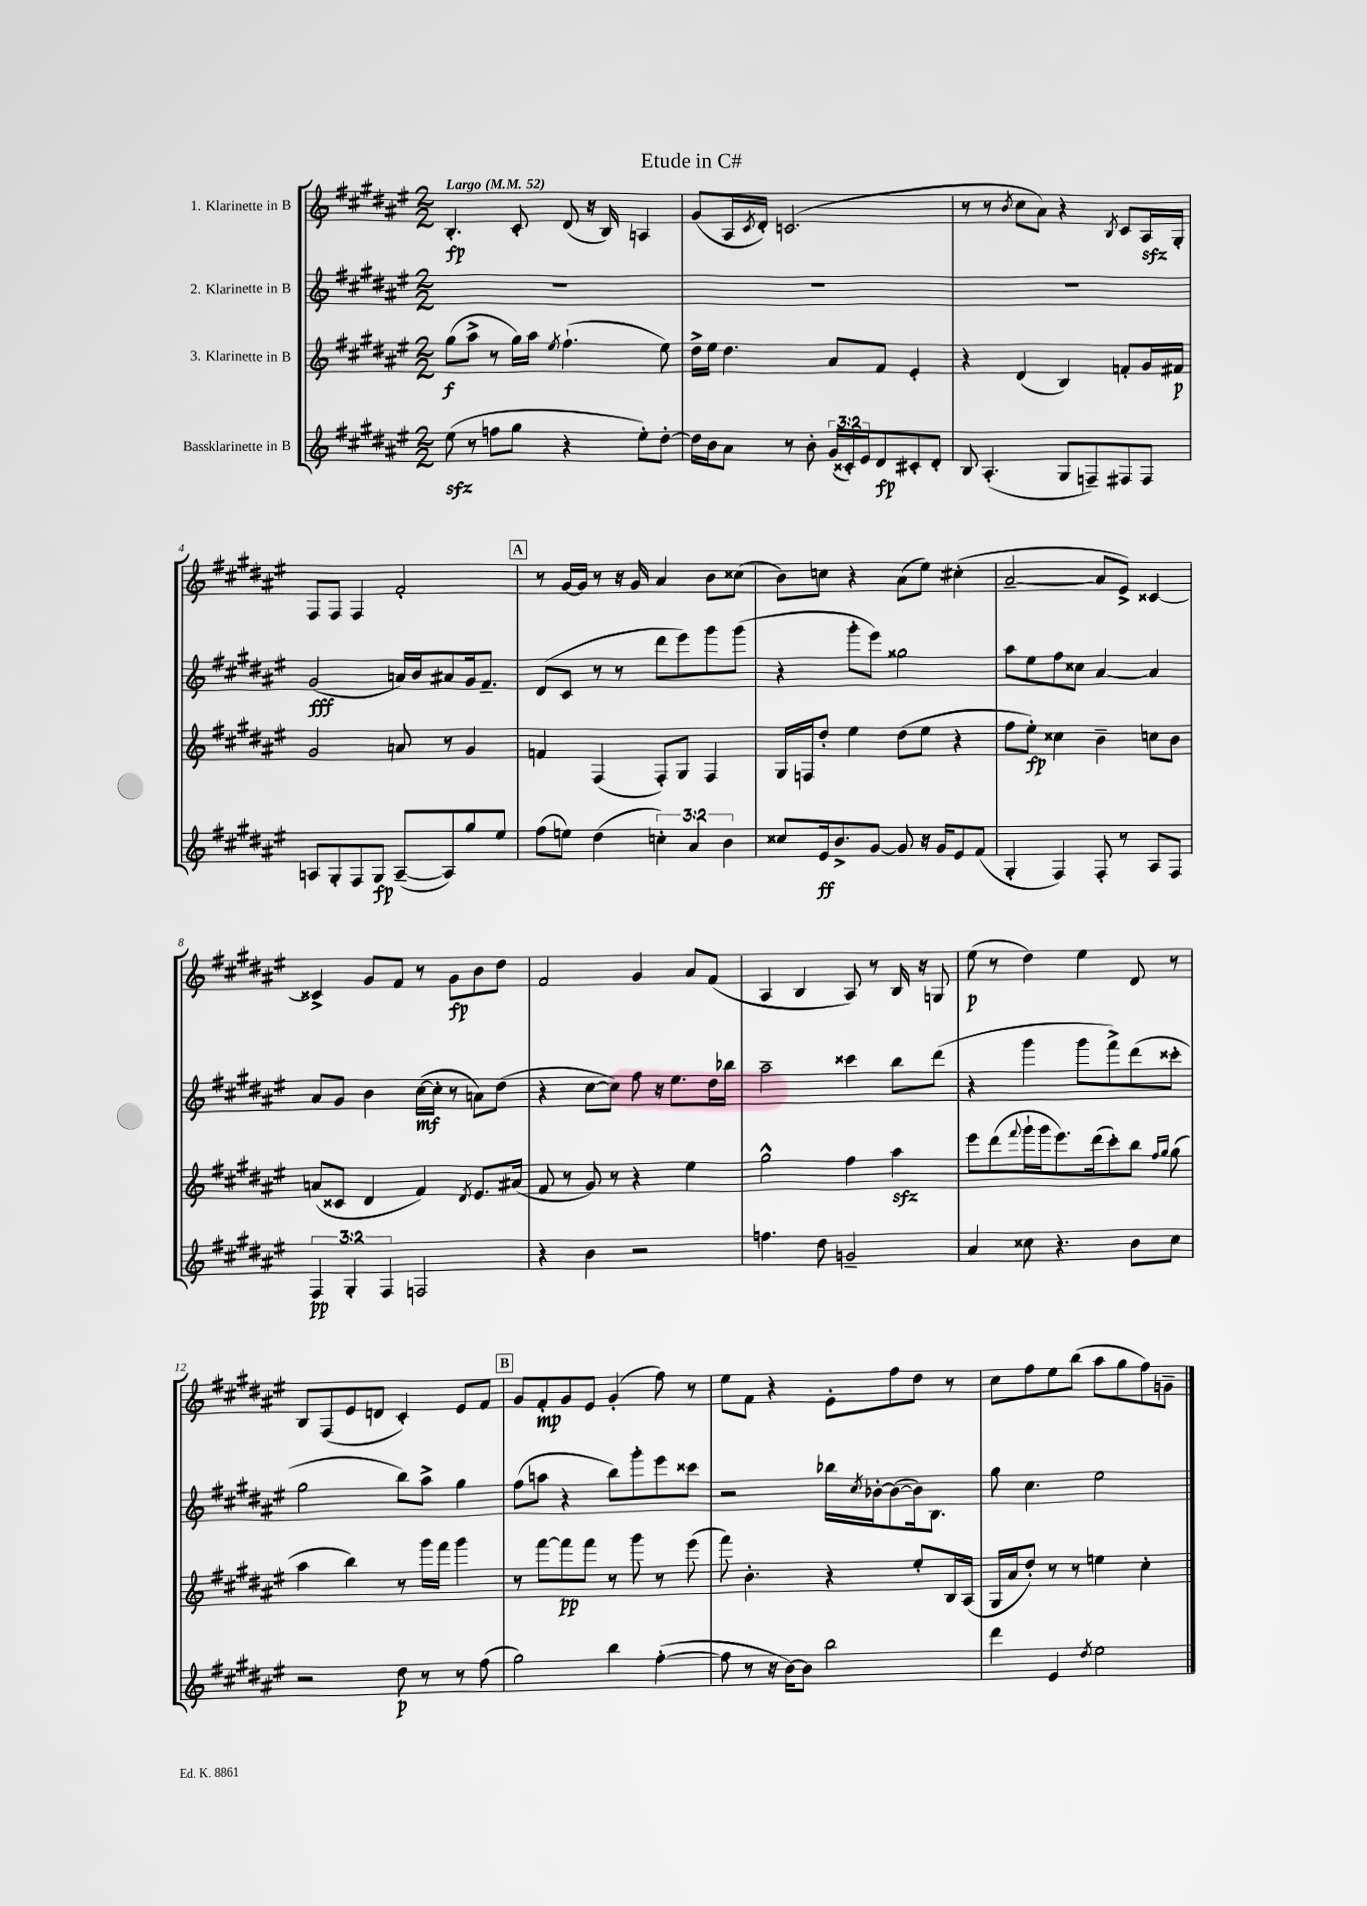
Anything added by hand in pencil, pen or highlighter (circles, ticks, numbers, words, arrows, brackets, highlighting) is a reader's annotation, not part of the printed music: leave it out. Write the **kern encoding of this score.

**kern	**kern	**kern	**kern
*staff4	*staff3	*staff2	*staff1
*clefG2	*clefG2	*clefG2	*clefG2
*k[f#c#g#d#a#e#]	*k[f#c#g#d#a#e#]	*k[f#c#g#d#a#e#]	*k[f#c#g#d#a#e#]
*M2/2	*M2/2	*M2/2	*M2/2
*MM52	*MM52	*MM52	*MM52
(8ee#	(8gg#	1r	4.B'
8r	8aa#^	.	.
8ff	8r	.	.
8gg#	16gg#)	.	8c#'
.	16aa#	.	.
.	8qee#	.	.
4r	(4.ff#`	.	(8d#
.	.	.	16r
.	.	.	16B)
8ee#')	.	.	4A
[8dd#'	8ee#)	.	.
=	=	=	=
16dd#]	16dd#^	1r	(8g#
16b	16ee#	.	.
8a#	4.dd#	.	16A#
.	.	.	8qc#
.	.	.	16d#')
8r	.	.	(2.c
8b'	.	.	.
(24g#	8a#	.	.
24c##')	.	.	.
24e#	.	.	.
8d#	8f#	.	.
8c#'	4e#'	.	.
8d#'	.	.	.
=	=	=	=
8B	4r	1r	8r
(4.A#'	.	.	8r
.	.	.	8qb
.	(4d#	.	8cc#
.	.	.	8a#)
8G#	4B)	.	4r
8F~)	.	.	.
.	.	.	8qB
8F#	8f'	.	8c#
8F#	16g#	.	16A#
.	16f#	.	16G#'
=	=	=	=
8A	2g#	(2g#	8F#
8G#'	.	.	8F#
8F#	.	.	4F#
8G#	.	.	.
([8A~	8a	16a)	2f#'
.	.	16b	.
8A])	8r	8a#	.
8gg#	4g#	16g#	.
.	.	8.f#~	.
8ee#	.	.	.
=	=	=	=
(8ff#	4f	(8d#	8r
8ee)	.	8c#	[16g#
.	.	.	16g#]
(4dd#	(4F#	8r	8r
.	.	8r	16r
.	.	.	16g#
6cc')	8F#')	8ddd#	4a#
.	8G#	8eee#)	.
6a#	.	.	.
.	4F#	8ggg#	8b
6b	.	.	.
.	.	(8ggg#	(8cc##
=	=	=	=
8cc##	16G#	4r	8b)
.	16F	.	.
16e#	8dd#'	.	8cc
8.b^	.	.	.
.	4ee#	8ggg#'	4r
[8g#	.	8eee#)	.
8g#]	(8dd#	2gg##	(8a#
16r	8ee#	.	8ee#)
16g#	.	.	.
8e#	4r	.	(4cc#'
(8f#	.	.	.
=	=	=	=
4G#'	8ff#	8aa#	[2a#~
.	8ee#')	8ee#	.
4F#)	4cc##	8ff#	.
.	.	8cc##	.
8F#'	4b~	[4a#	8a#]
8r	.	.	8e#^)
8A#	8cc	4a#]	[4c##
8F#	8b	.	.
=	=	=	=
6F#	(8a	8a#	4c##^]
.	8c##	8g#	.
6G#'	.	.	.
.	4d#	4b	8g#
6F#	.	.	.
.	.	.	8f#
2F	4f#)	([16cc#	8r
.	.	16cc#']	.
.	.	8r	8g#
.	8qd#	.	.
.	8.e#	8a)	8b
.	.	(8dd#	8dd#
.	(16a#	.	.
=	=	=	=
4r	8f#	4r	2f#
.	8r	.	.
4b	8g#)	[8cc#	.
.	8r	8cc#])	.
2r	4r	8ff#	4g#
.	.	16r	.
.	.	8.ee#	.
.	4ee#	.	8a#
.	.	16dd#	(8f#
.	.	16bb-	.
=	=	=	=
4.ff	2gg#^^	2aa#~	4A#
.	.	.	4B
8dd#	.	.	.
2g~	4ff#	4ccc##	8A#)
.	.	.	8r
.	4aa#	8bb	16B
.	.	.	16r
.	.	(8ddd#	8G
=	=	=	=
4a#	8eee#	4r	(8ee#
.	(8ddd#	.	8r
.	8qqfff#	.	.
8cc##	16ggg#`	4ggg#	4dd#)
.	16ggg#	.	.
4.r	8.eee#)	.	.
.	.	8ggg#	4ee#
.	(16ddd#	.	.
.	8ccc#')	8fff#^)	.
8b	8bb	(8ddd#	8d#
.	16qqff#	.	.
.	16qqgg#	.	.
8cc##	(8gg#	8ccc##'	8r
=	=	=	=
2r	4aa#	2gg#	8B
.	.	.	(8F#
.	4bb)	.	8e#
.	.	.	8d
8dd#	8r	8bb)	4c#')
8r	16ggg#	8aa#^	.
.	16fff#	.	.
8r	4ggg#	4gg#	8e#
(8ff#	.	.	8f#
=	=	=	=
2gg#)	8r	(8ff#	8g#
.	[8fff#	8aa	8f#'
.	8fff#]	4r	8g#
.	8fff#	.	8e#
4bb	8r	8bb)	(4g#'
.	8ggg#	8ggg#'	.
([4ff#'	8r	8eee#	8ff#)
.	(8eee#	8ccc##	8r
=	=	=	=
8ff#]	8fff#)	2r	8ee#
8r	4.b'	.	8f#
16r	.	.	4r
[16b)	.	.	.
8b]	.	.	.
2bb	4r	16bb-	8e#'
.	.	8qcc#	.
.	.	[16b-'	.
.	.	(8b-_	8ff#
.	8ee#'	16b-])	8dd#
.	.	8.B	.
.	16B	.	8r
.	(16A#	.	.
=	=	=	=
4ddd#	16G#	8gg#	8cc#
.	16a#	.	.
.	8dd#')	4.cc#	8ff#
4e#	8r	.	8ee#
.	8r	.	(8bb
8qdd#	.	.	.
2ee#	4ee	2ee#	8aa#
.	.	.	8gg#
.	4cc#'	.	8ff#)
.	.	.	8g~
==	==	==	==
*-	*-	*-	*-
